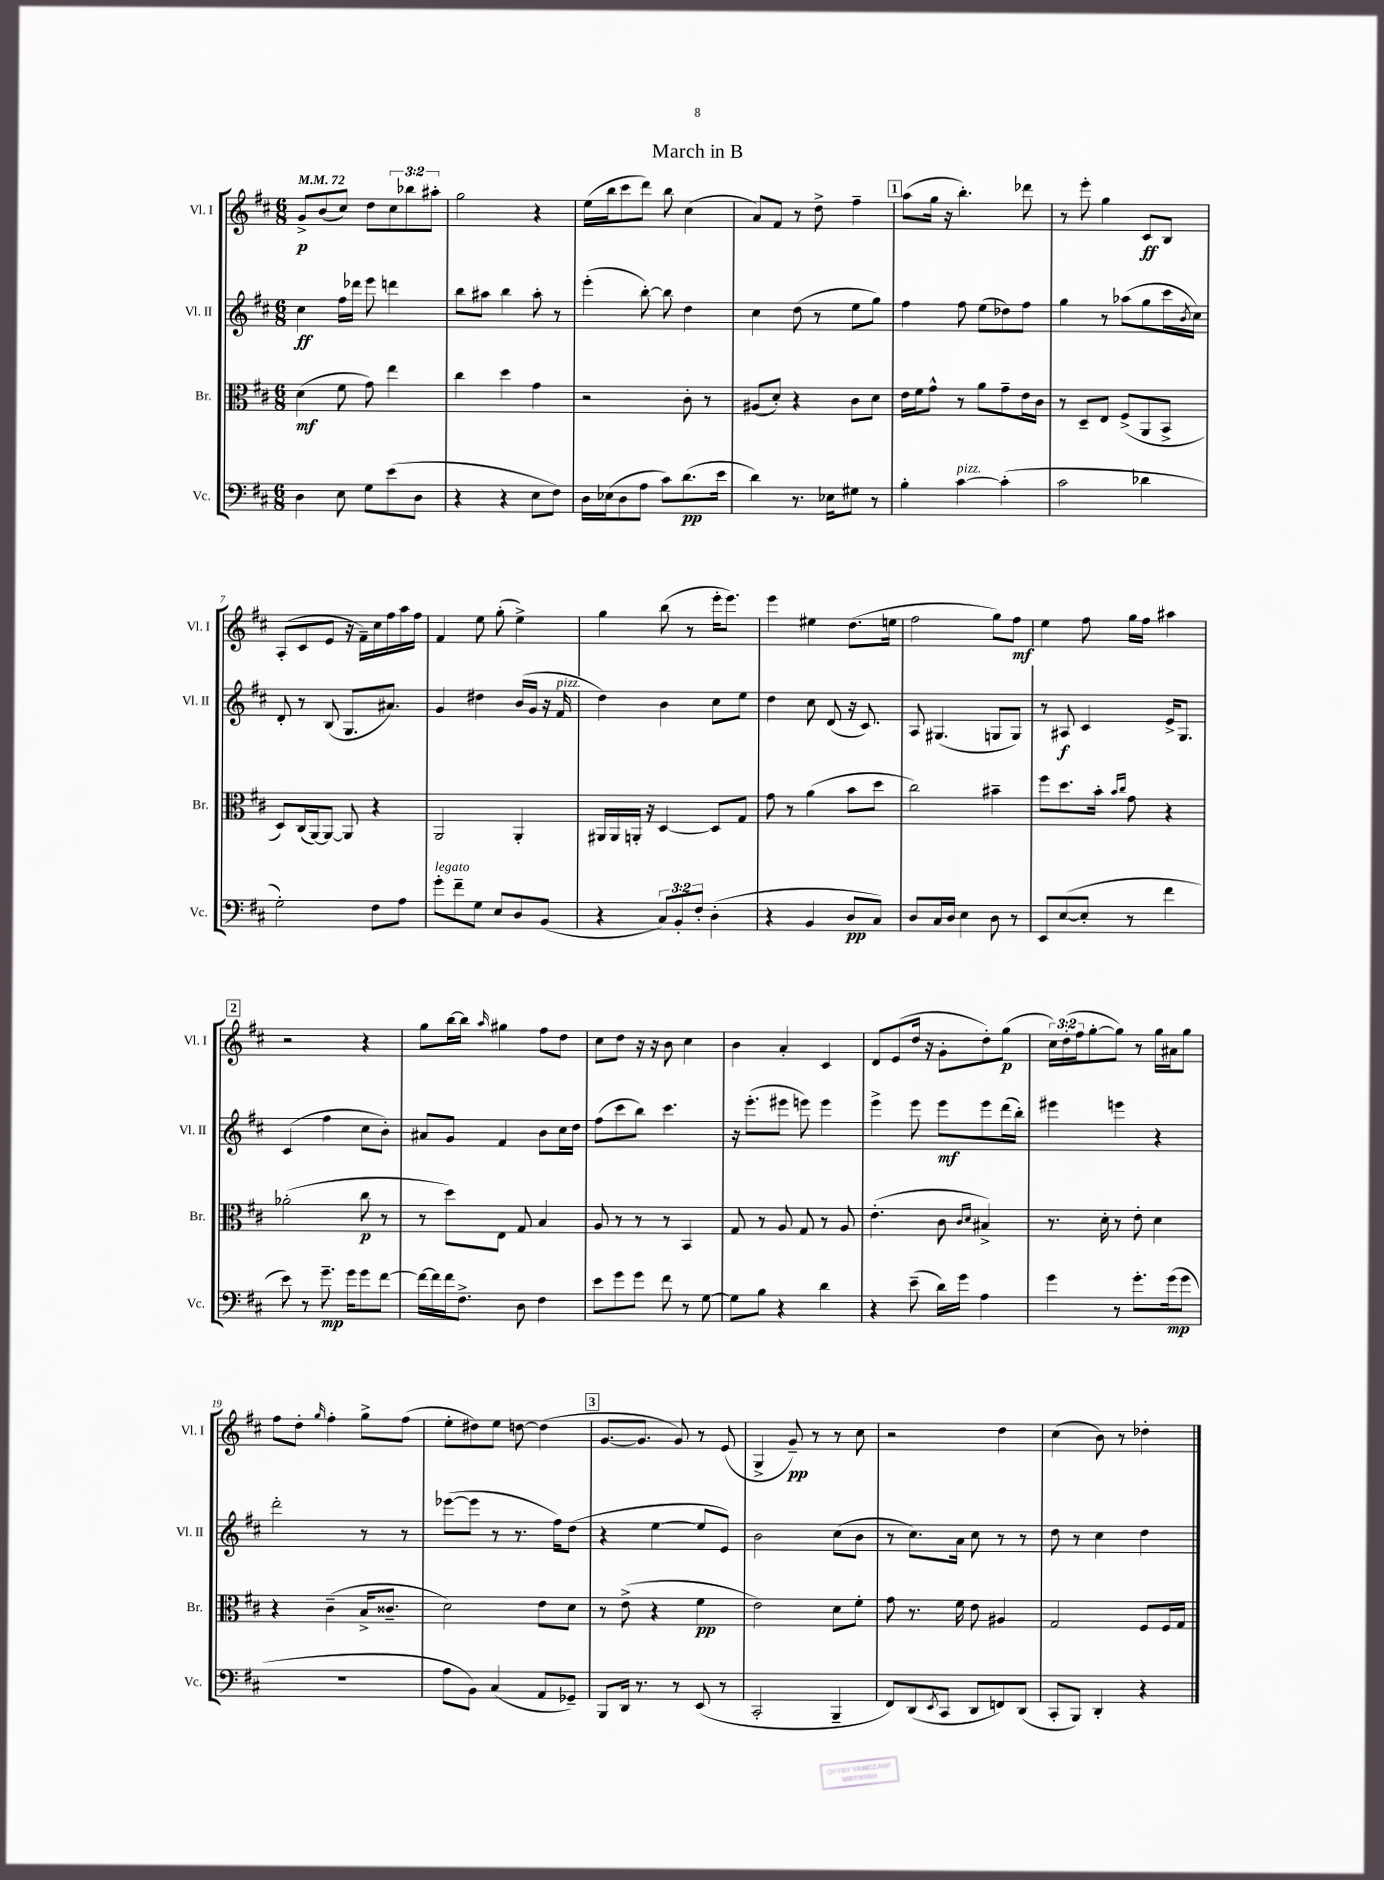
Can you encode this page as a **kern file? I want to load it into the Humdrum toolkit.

**kern	**kern	**kern	**kern
*staff4	*staff3	*staff2	*staff1
*clefF4	*clefC3	*clefG2	*clefG2
*k[f#c#]	*k[f#c#]	*k[f#c#]	*k[f#c#]
*M6/8	*M6/8	*M6/8	*M6/8
*MM72	*MM72	*MM72	*MM72
4D\	(4d\	4cc#\	8g^/L
.	.	.	(8b/
8E\	8f#\	16ff#\LL	8cc#/J)
.	.	16ddd-\JJ	.
8G\L	8g\)	8eee\	8dd\L
(8e\	4ee\	4ddd\	12cc#\
.	.	.	12bb-\
8D\J	.	.	.
.	.	.	12aa#'\J
=	=	=	=
4r	4cc#\	8bb\L	2gg\
.	.	8aa#\J	.
4r	4dd\	4bb\	.
8E\L	4g\	8aa#'\	4r
8F#\J)	.	8r	.
=	=	=	=
16D\LL	2r	(4eee'\	(16ee\LL
(16E-\J	.	.	16bb\J
8D\	.	.	8ccc#\
8A\J	.	[8bb'\)	8ddd\J)
8c#\L)	.	8bb\]	8bb\
(8.d\	8c#'\	4dd\	(4cc#\
.	8r	.	.
16e\Jk	.	.	.
=	=	=	=
4d\)	(8A#/L	4cc#\	8a/L)
.	8d'/J)	.	8f#/J
8.r	4r	(8dd\	8r
.	.	8r	8dd^\
16E-\LK	.	.	.
8G#\J	8c#\L	8ee\L	4ff#~\
8r	8d\J	8gg\J)	.
=	=	=	=
4B'\	16e\LL	4ff#\	(8aa\L
.	16f#\J	.	.
.	8g^^\J	.	16gg\Jk
.	.	.	16r
[4c#\	8r	8ff#\	4.bb'\)
.	8a\L	(8ee\L	.
(4c#'\]	8g~\	8dd-\)	.
.	16e\L	8ff#\J	8ddd-\
.	16c#\JJ	.	.
=	=	=	=
2c#\	8r	4gg\	8r
.	8D~/L	.	8eee'\
.	8E/J	8r	4gg\
.	(8F#^/L	(8aa-\L	.
4d-\	8AA/	8gg\	8c#/L
.	8BB^/J	16ccc#\L	8B/J
.	.	8qb/	.
.	.	16cc#\JJ)	.
=	=	=	=
2G'\)	8D/L)	8d'/	(8A'/L
.	(16C#/L	8r	8c#/
.	[16AA/J)	.	.
.	8AA/_J	(8B/	8e/J
.	8AA/]	8.G/L	16r
.	.	.	16f#~\LL)
8F#\L	4r	.	16cc#\
.	.	8.a#/J)	16ff#\
8A\J	.	.	16aa\
.	.	.	16ff#\JJ
=	=	=	=
8g'\L	2AA/	4g/	4f#/
8f#~\	.	.	.
8G\J	.	4dd#\	8ee\
8E/L	.	.	(8gg'\
8D/	4AA'/	(16b/LL	4ee^\)
.	.	16g/JJ	.
(8BB/J	.	16r	.
.	.	16f#/	.
=	=	=	=
4r	16AA#/LL	4dd\)	4gg\
.	16AA#/	.	.
.	16AA'/JJ	.	.
.	16r	.	.
12C#/L)	[4D/	4b\	(8bb\
12BB'/	.	.	.
.	.	.	8r
12F#'/J	.	.	.
(4D'\	8D/]L	8cc#\L	16eee'\LK
.	.	.	8.eee\J)
.	8G/J	8ee\J	.
=	=	=	=
4r	8g\	4dd\	4eee\
.	8r	.	.
4BB/	(4a\	8cc#\	4ee#\
.	.	(8d/	.
8D/L	8b\L	16r	(8.dd\L
.	.	8.c#/)	.
8C#/J)	8dd\J	.	.
.	.	.	16ee\Jk
=	=	=	=
8D/L	2cc#\)	8A/	2ff#\
16C#/L	.	(4.G#/	.
16D/JJ	.	.	.
4E\	.	.	.
8D\	4b#~\	8G/L	8gg\L)
8r	.	8G/J)	8ff#\J
=	=	=	=
8EE/L	8ff#\L	8r	4ee\
([8E/	8.dd\	8A#/	.
8E'/]J	.	4c#/	8ff#\
.	16b'\Jk	.	.
.	16qqb/LL	.	.
.	16qqcc#/JJ	.	.
8r	8g\	.	16gg\LL
.	.	.	16ff#\JJ
4f#\	4r	16e^/LK	4aa#\
.	.	8.G/J	.
=	=	=	=
8e\)	(2a-'\	(4c#/	2r
8r	.	.	.
8.g~\	.	4ff#\	.
16g\LK	.	.	.
8g\	8cc#\	8cc#\L	4r
[8f#\J	8r	8b'\J)	.
=	=	=	=
16f#\_LL	8r	8a#/L	8gg\L
16f#\]	.	.	.
16f#\J	8dd\L)	8g/J	[16bb\L
8.F#^\J	.	.	16bb\]JJ
.	.	.	16qqaa/
.	8E\J	4f#/	4gg#\
8D\	8G/	.	.
4F#\	4B/	8b\L	8ff#\L
.	.	16cc#\L	8dd\J
.	.	16dd\JJ	.
=	=	=	=
8e\L	8A/	(8ff#\L	8cc#\L
8g\	8r	8ccc#\	8dd\J
8g\J	8r	8bb\J)	16r
.	.	.	16r
8f#\	8r	4.ccc#\	8b\
8r	4BB/	.	4cc#\
[8G\	.	.	.
=	=	=	=
8G\]L	8G/	16r	4b\
.	.	(8.eee'\L	.
8B\J	8r	.	.
4r	8A/	8eee#\J	4a'/
.	8G/	8eee\)	.
4d\	8r	4eee\	4c#/
.	8A/	.	.
=	=	=	=
4r	(4.e'\	4eee^\	8d/L
.	.	.	(8e/
(8e~\	.	8eee\	16dd/Jk
.	.	.	16r
16d\LL)	8c#\	8eee\L	8g'\L
16g\JJ	.	.	.
.	16qqc#/LL	.	.
.	16qqd/JJ	.	.
4A\	4B#^/)	8eee\	8dd'\)
.	.	(16ddd\L	(8gg\J
.	.	16bb'\JJ)	.
=	=	=	=
4g\	8.r	4eee#\	24cc#\LL)
.	.	.	(24dd'\
.	.	.	24ff#\J
.	.	.	[8gg'\
.	16d'\	.	.
8r	8r	4eee\	8gg\]J)
8.g'\L	8e'\	.	8r
.	4d\	4r	16gg\LL
(16g\k	.	.	16a#\J
8g\J	.	.	8gg\J
=	=	=	=
2.r	4r	2ddd'\	8ff#\L
.	.	.	8dd'\J
.	.	.	16qqgg/
.	(4c#~\	.	4ff#'\
.	16B^/LK	8r	8gg^\L
.	8.c##~/J	.	.
.	.	8r	(8ff#\J
=	=	=	=
8A\L	2d\)	([8eee-\L	8ee'\L
8BB\J)	.	8eee-\]J	8dd#\)
(4C#/	.	8r	8ee\J
.	.	8.r	[8dd\
8AA/L	8e\L	.	(4dd\]
.	.	16ff#\LK)	.
8GG-~/J)	8d\J	(8dd\J	.
=	=	=	=
8BBB/L	8r	4r	[8.g/L
16DD/Jk	(8e^\	.	.
8.r	.	.	8.g/]J
.	4r	[4ee\	.
8r	.	.	8g/)
(8EE/	4f#\	8ee/]L	8r
8r	.	8e/J)	(8e/
=	=	=	=
2CC#'/	2e\)	2b\	4G^/
.	.	.	8g~/)
.	.	.	8r
4BBB~/	8d\L	(8cc#\L	8r
.	8f#'\J	8b\J	8cc#\
=	=	=	=
8FF#/L)	8g\	8r	2r
(8DD/	8.r	8.cc#\L)	.
8qEE/	.	.	.
8CC#/J	.	.	.
.	16f#\	16a\Jk	.
8DD/L	8e\	8cc#\	.
8FF/)	4A#/	8r	4dd\
(8DD/J	.	8r	.
=	=	=	=
8CC#'/L	2G/	8dd\	(4cc#\
8BBB/J)	.	8r	.
4DD'/	.	4cc#\	8b\)
.	.	.	8r
4r	8F#/L	4dd\	4dd-'\
.	16F#/L	.	.
.	16G/JJ	.	.
==	==	==	==
*-	*-	*-	*-
